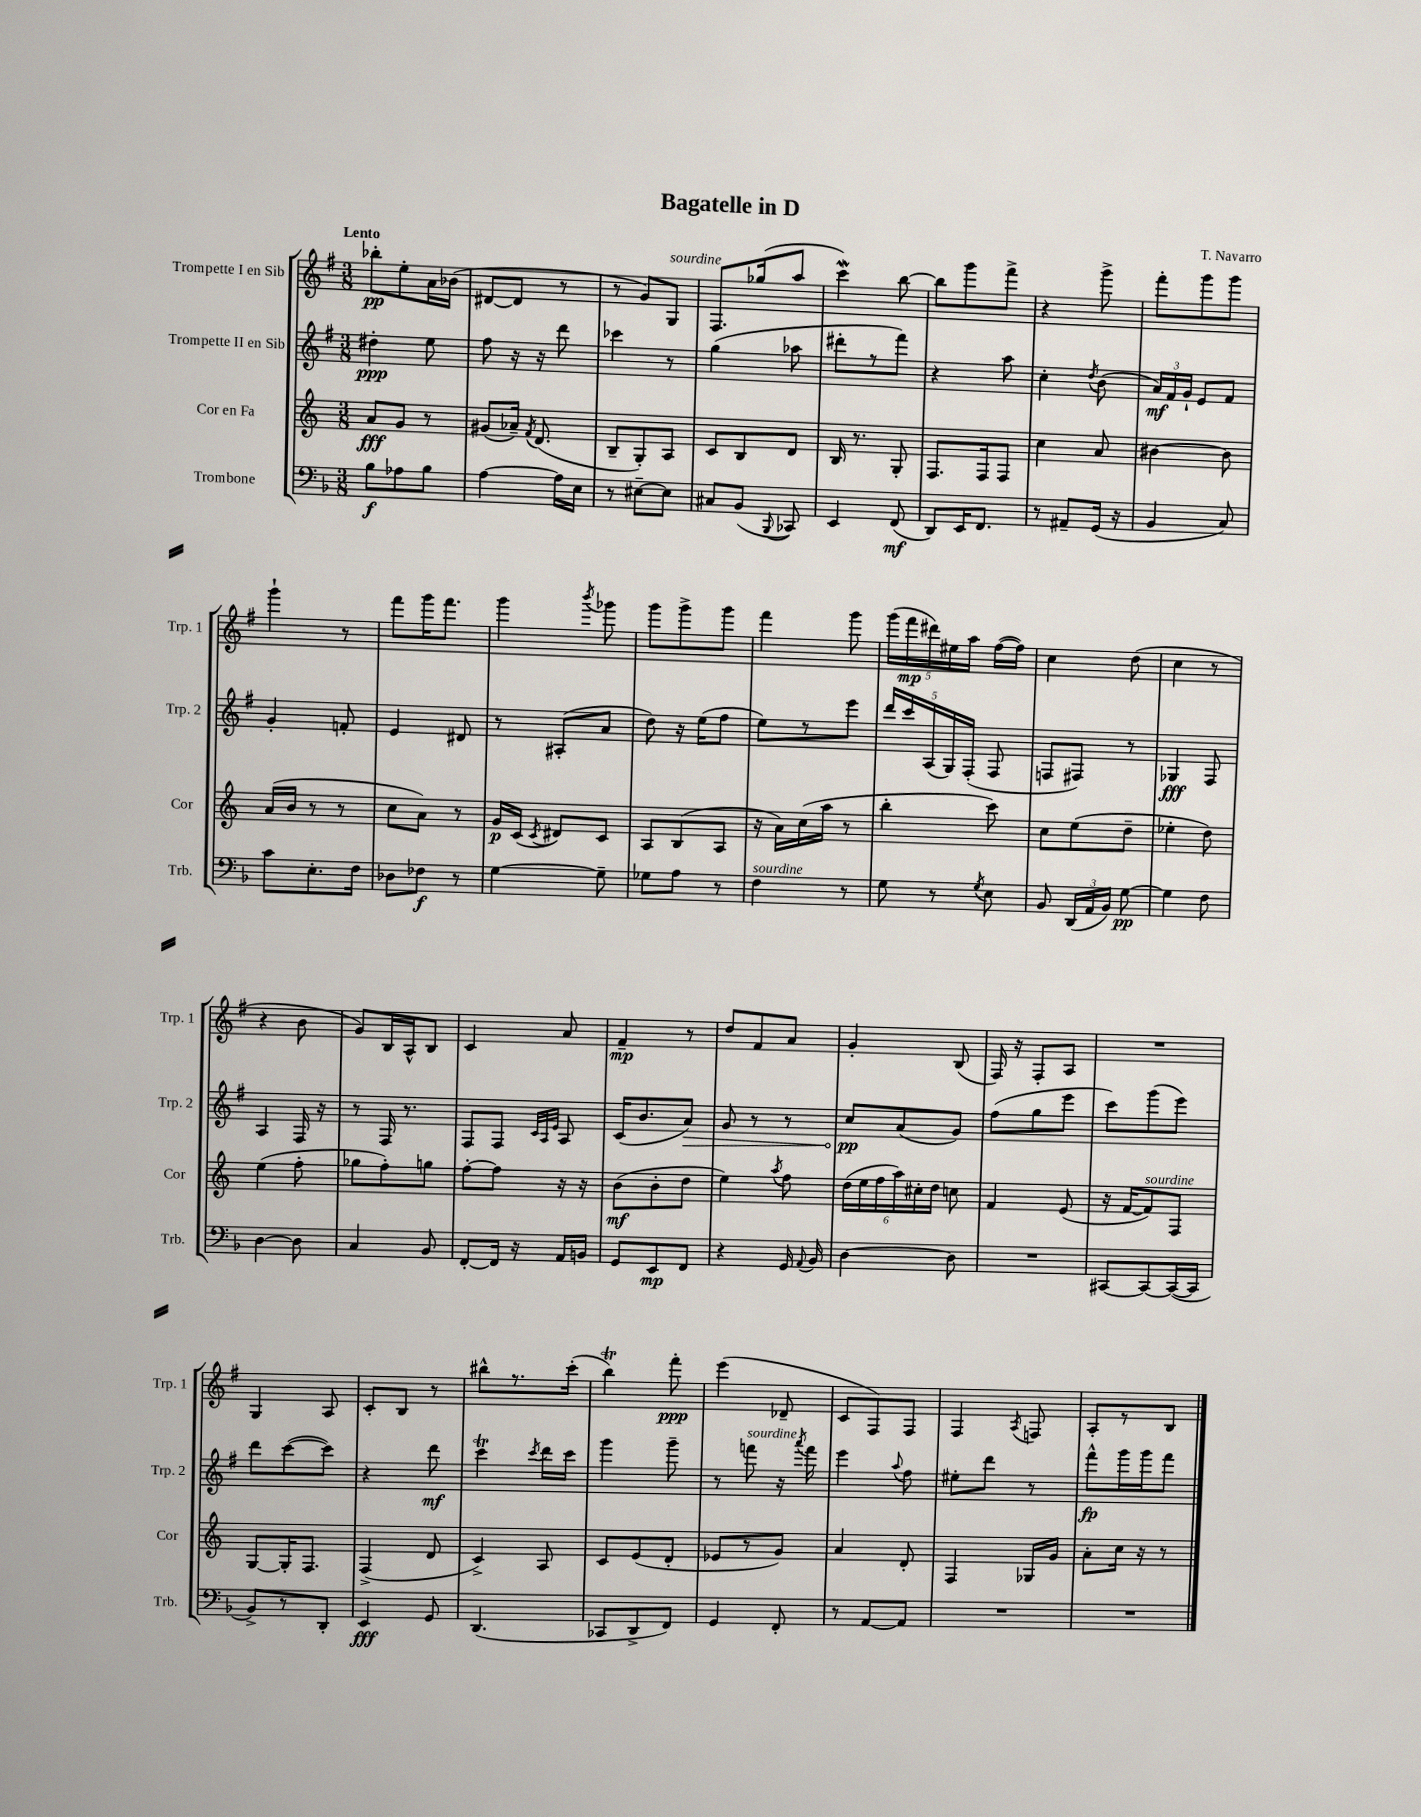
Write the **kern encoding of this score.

**kern	**dynam	**kern	**dynam	**kern	**dynam	**kern	**dynam
*part4	*part4	*part3	*part3	*part2	*part2	*part1	*part1
*staff4	*staff4	*staff3	*staff3	*staff2	*staff2	*staff1	*staff1
*I"Trombone	*	*I"Cor en Fa	*	*I"Trompette II en Sib	*	*I"Trompette I en Sib	*
*I'Trb.	*	*I'Cor	*	*I'Trp. 2	*	*I'Trp. 1	*
*clefF4	*	*clefG2	*	*clefG2	*	*clefG2	*
*k[b-]	*	*k[]	*	*k[f#]	*	*k[f#]	*
*M3/8	*	*M3/8	*	*M3/8	*	*M3/8	*
=1	=1	=1	=1	=1	=1	=1	=1
!	!	!	!	!	!	!LO:TX:a:B:t=Lento	!
8B-\L	f	8a/L	fff	4dd#X'\	ppp	8bb-X'\L	pp
8A-X\	.	8g/J	.	.	.	8ee'\	.
8B-\J	.	8r	.	8ee\	.	16a\L	.
.	.	.	.	.	.	(16b-X\JJ	.
=2	=2	=2	=2	=2	=2	=2	=2
[4A\	.	(8g#X/L	.	8ff#\	.	[8d#X/L	.
.	.	16a-X~/Jk)	.	16r	.	8d#/J]	.
.	.	8qf/	.	.	.	.	.
.	.	(8.d/	.	16r	.	.	.
16A\LL]	.	.	.	8ddd\	.	8r	.
16E\JJ	.	.	.	.	.	.	.
=3	=3	=3	=3	=3	=3	=3	=3
8r	.	8B~/L	.	4ccc-X\	.	8r	.
[8E#X~\L	.	8G'/)	.	.	.	8g/L)	.
!	!	!	!	!	!	!LO:TX:a:i:t=sourdine	!
8E#\J]	.	8A/J	.	8r	.	8G/J	.
=4	=4	=4	=4	=4	=4	=4	=4
8C#X/L	.	8c/L	.	(4gg\	.	8.F#/L	.
(8BB-/J	.	8B/	.	.	.	.	.
.	.	.	.	.	.	(16gg-X/k	.
8qqBBB-/	.	.	.	.	.	.	.
8CC-X/)	.	8d/J	.	8aa-X\	.	8aa/J	.
=5	=5	=5	=5	=5	=5	=5	=5
4EE/	.	16B/	.	8ddd#X'\L	.	4cccw\)	.
.	.	8.r	.	.	.	.	.
.	.	.	.	8r	.	.	.
(8FF/	mf	8G'/	.	8fff#\J)	.	[8bb\	.
=6	=6	=6	=6	=6	=6	=6	=6
8DD/L)	.	8.F/L	.	4r	.	8bb\L]	.
16EE/K	.	.	.	.	.	8ggg\	.
8.FF/J	.	16F/k	.	.	.	.	.
.	.	8F/J	.	8aa\	.	8fff#^\J	.
=7	=7	=7	=7	=7	=7	=7	=7
8r	.	4cc\	.	4cc'\	.	4r	.
8AA#X~/L	.	.	.	.	.	.	.
.	.	.	.	8qdd/	.	.	.
(16GG/Jk	.	8a/	.	(8b\	.	8ggg^\	.
16r	.	.	.	.	.	.	.
=8	=8	=8	=8	=8	=8	=8	=8
4BB-/	.	[4b#X\	.	24a/LL)	mf	8fff#'\L	.
.	.	.	.	24f#/	.	.	.
.	.	.	.	24g`/JJ	.	.	.
.	.	.	.	8e/L	.	8ggg\	.
8C/)	.	8b#\]	.	8f#/J	.	8ggg\J	.
!!LO:LB:g=z
=9	=9	=9	=9	=9	=9	=9	=9
8c\L	.	(16a/LL	.	4g'/	.	4ggg`\	.
.	.	16b/JJ	.	.	.	.	.
8.E'\	.	8r	.	.	.	.	.
.	.	8r	.	8fn'/	.	8r	.
16F\Jk	.	.	.	.	.	.	.
=10	=10	=10	=10	=10	=10	=10	=10
8D-X\L	.	8cc\L	.	4e/	.	8fff#\L	.
8F-X\J	f	8a\J)	.	.	.	16ggg\K	.
.	.	.	.	.	.	8.fff#\J	.
8r	.	8r	.	8d#X/	.	.	.
=11	=11	=11	=11	=11	=11	=11	=11
[4G\	.	16g/LL	p	8r	.	4ggg\	.
.	.	(16c/JJ	.	.	.	.	.
.	.	8qc/	.	.	.	.	.
.	.	8d#X/L)	.	(8A#X'/L	.	.	.
.	.	.	.	.	.	8qbbb/	.
8G~\]	.	8c/J	.	8a/J	.	8ggg-X\	.
=12	=12	=12	=12	=12	=12	=12	=12
8G-X\L	.	8A/L	.	8dd\)	.	8ggg\L	.
8A\J	.	(8B/	.	16r	.	8ggg^\	.
.	.	.	.	(16ee\KL	.	.	.
8r	.	8A/J	.	8ff#\J	.	8ggg\J	.
=13	=13	=13	=13	=13	=13	=13	=13
!LO:TX:a:i:t=sourdine	!	!	!	!	!	!	!
4F\	.	16r	.	8ee\L)	.	4fff#\	.
.	.	16a\LL)	.	.	.	.	.
.	.	(16cc\	.	8r	.	.	.
.	.	16aa\JJ	.	.	.	.	.
8r	.	8r	.	8eee\J	.	8ggg\	.
=14	=14	=14	=14	=14	=14	=14	=14
8G\	.	4bb'\	.	20ddd/LL	.	(20ggg\LL	.
.	.	.	.	20ccc/	.	20fff#\	mp
.	.	.	.	(20A/	.	20ddd#X\)	.
8r	.	.	.	.	.	.	.
.	.	.	.	20G/)	.	20ee#X\	.
.	.	.	.	(20F#'/JJ	.	20aa\JJ	.
8qG/	.	.	.	.	.	.	.
8E\	.	8ccc\)	.	8F#/	.	([16ff#\LL	.
.	.	.	.	.	.	16ff#\JJ])	.
=15	=15	=15	=15	=15	=15	=15	=15
8BB-/	.	8cc\L	.	8Fn/L	.	4cc\	.
(24DD/LL	.	(8ee\	.	8F#X/J)	.	.	.
24AA/	.	.	.	.	.	.	.
24BB-/JJ)	.	.	.	.	.	.	.
[8G\	pp	8dd~\J	.	8r	.	(8dd\	.
=16	=16	=16	=16	=16	=16	=16	=16
4G\]	.	4ee-X'\	.	4G-X/	fff	4cc\	.
8F\	.	8dd\)	.	8F#/	.	8r	.
!!LO:LB:g=z
=17	=17	=17	=17	=17	=17	=17	=17
[4D\	.	(4ee\	.	4A/	.	4r	.
8D\]	.	8ff'\	.	16F#/	.	8b\	.
.	.	.	.	16r	.	.	.
=18	=18	=18	=18	=18	=18	=18	=18
4C/	.	8gg-X\L	.	8r	.	8g/L)	.
.	.	8ff'\)	.	16F#/	.	16B/L	.
.	.	.	.	8.r	.	16A^^/J	.
8BB-/	.	8ggn\J	.	.	.	8B/J	.
=19	=19	=19	=19	=19	=19	=19	=19
[8FF'/L	.	[8ff'\L	.	8F#/L	.	4c/	.
16FF/Jk]	.	8ff\J]	.	8F#/J	.	.	.
16r	.	.	.	.	.	.	.
.	.	.	.	32qqc/LLL	.	.	.
.	.	.	.	32qqA/	.	.	.
.	.	.	.	32qqe/JJJ	.	.	.
16AA/LL	.	16r	.	8A/	.	8a/	.
16BBn/JJ	.	16r	.	.	.	.	.
=20	=20	=20	=20	=20	=20	=20	=20
8GG/L	.	(8b\L	mf	(16c/KL	.	4f#~/	mp
.	.	.	.	8.b/	.	.	.
8EE/	mp	8b'\	.	.	.	.	.
!	!	!	!	!	!LO:HP:b	!	!
8FF/J	.	8dd\J	.	8a/J)	>	8r	.
=21	=21	=21	=21	=21	=21	=21	=21
4r	.	4ee\)	.	8g/	.	8dd/L	.
.	.	.	.	8r	.	8f#/	.
.	.	8qaa/	.	.	.	.	.
16GG/	.	8ff\	.	8r	.	8a/J	.
8qqAA/	.	.	.	.	.	.	.
16BB-/	.	.	.	.	.	.	.
=22	=22	=22	=22	=22	=22	=22	=22
[4D\	.	(24dd\LL	.	8cc/L	pp	4g'/	.
.	.	24ee\	.	.	.	.	.
.	.	24ff\	.	.	.	.	.
.	.	24aa\)	.	(8a/	]	.	.
.	.	24cc#X'\	.	.	.	.	.
.	.	24dd\JJ	.	.	.	.	.
8D\]	.	8ccn\	.	8g/J)	.	(8B/	.
=23	=23	=23	=23	=23	=23	=23	=23
4.r	.	4f/	.	(8ff#\L	.	16F#/)	.
.	.	.	.	.	.	16r	.
.	.	.	.	8gg\	.	8F#'/L	.
.	.	(8e/	.	8eee\J	.	8A/J	.
=24	=24	=24	=24	=24	=24	=24	=24
[8CC#X/L	.	16r	.	8ccc\L)	.	4.r	.
.	.	[16f/KL	.	.	.	.	.
!	!	!LO:TX:a:i:t=sourdine	!	!	!	!	!
8CC#/_	.	8f/])	.	(8ggg\	.	.	.
(16CC#/L_	.	8F/J	.	8eee\J)	.	.	.
16CC#/JJ]	.	.	.	.	.	.	.
!!LO:LB:g=z
=25	=25	=25	=25	=25	=25	=25	=25
8BB-^/L)	.	[8G/L	.	8ddd\L	.	4G/	.
8r	.	16G'/K]	.	([8ccc\	.	.	.
.	.	8.F/J	.	.	.	.	.
8DD'/J	.	.	.	8ccc\J])	.	8A/	.
=26	=26	=26	=26	=26	=26	=26	=26
4EE/	fff	(4F^/	.	4r	.	8c'/L	.
.	.	.	.	.	.	8B/J	.
8GG/	.	8d/	.	8ddd\	mf	8r	.
=27	=27	=27	=27	=27	=27	=27	=27
(4.DD/	.	4c^/)	.	4cccT\	.	8bb#X^^\L	.
.	.	.	.	.	.	8.r	.
.	.	.	.	8qccc/	.	.	.
.	.	8A/	.	16ddd\LL	.	.	.
.	.	.	.	16ccc\JJ	.	(16ccc'\Jk	.
=28	=28	=28	=28	=28	=28	=28	=28
8CC-X/L	.	8c/L	.	4ggg\	.	4bbt\)	.
8DD^/	.	(8e/	.	.	.	.	.
8FF/J)	.	8d'/J	.	8ggg~\	.	8fff#'\	ppp
=29	=29	=29	=29	=29	=29	=29	=29
4GG/	.	8e-X/L	.	8r	.	(4eee\	.
!	!	!	!	!LO:TX:a:i:t=sourdine	!	!	!
.	.	8r	.	8fffn\	.	.	.
8FF'/	.	8g/J)	.	16r	.	8d-X~/	.
.	.	.	.	8qaaa/	.	.	.
.	.	.	.	16fff\	.	.	.
=30	=30	=30	=30	=30	=30	=30	=30
8r	.	4a/	.	4eee\	.	8c/L	.
[8AA/L	.	.	.	.	.	8F#/)	.
.	.	.	.	8qqaa/	.	.	.
8AA/J]	.	8d'/	.	8ff#\	.	8F#/J	.
=31	=31	=31	=31	=31	=31	=31	=31
4.r	.	4F/	.	8ee#X'\L	.	4F#/	.
.	.	.	.	8ddd\J	.	.	.
.	.	.	.	.	.	8qA/	.
.	.	16G-X/LL	.	8r	.	8Fn/	.
.	.	16g/JJ	.	.	.	.	.
=32	=32	=32	=32	=32	=32	=32	=32
4.r	.	8a'\L	.	8fff#^^\L	fp	8A'/L	.
.	.	16cc\Jk	.	16ggg\L	.	8r	.
.	.	16r	.	16ggg\J	.	.	.
.	.	8r	.	8fff#\J	.	8B/J	.
==	==	==	==	==	==	==	==
*-	*-	*-	*-	*-	*-	*-	*-
